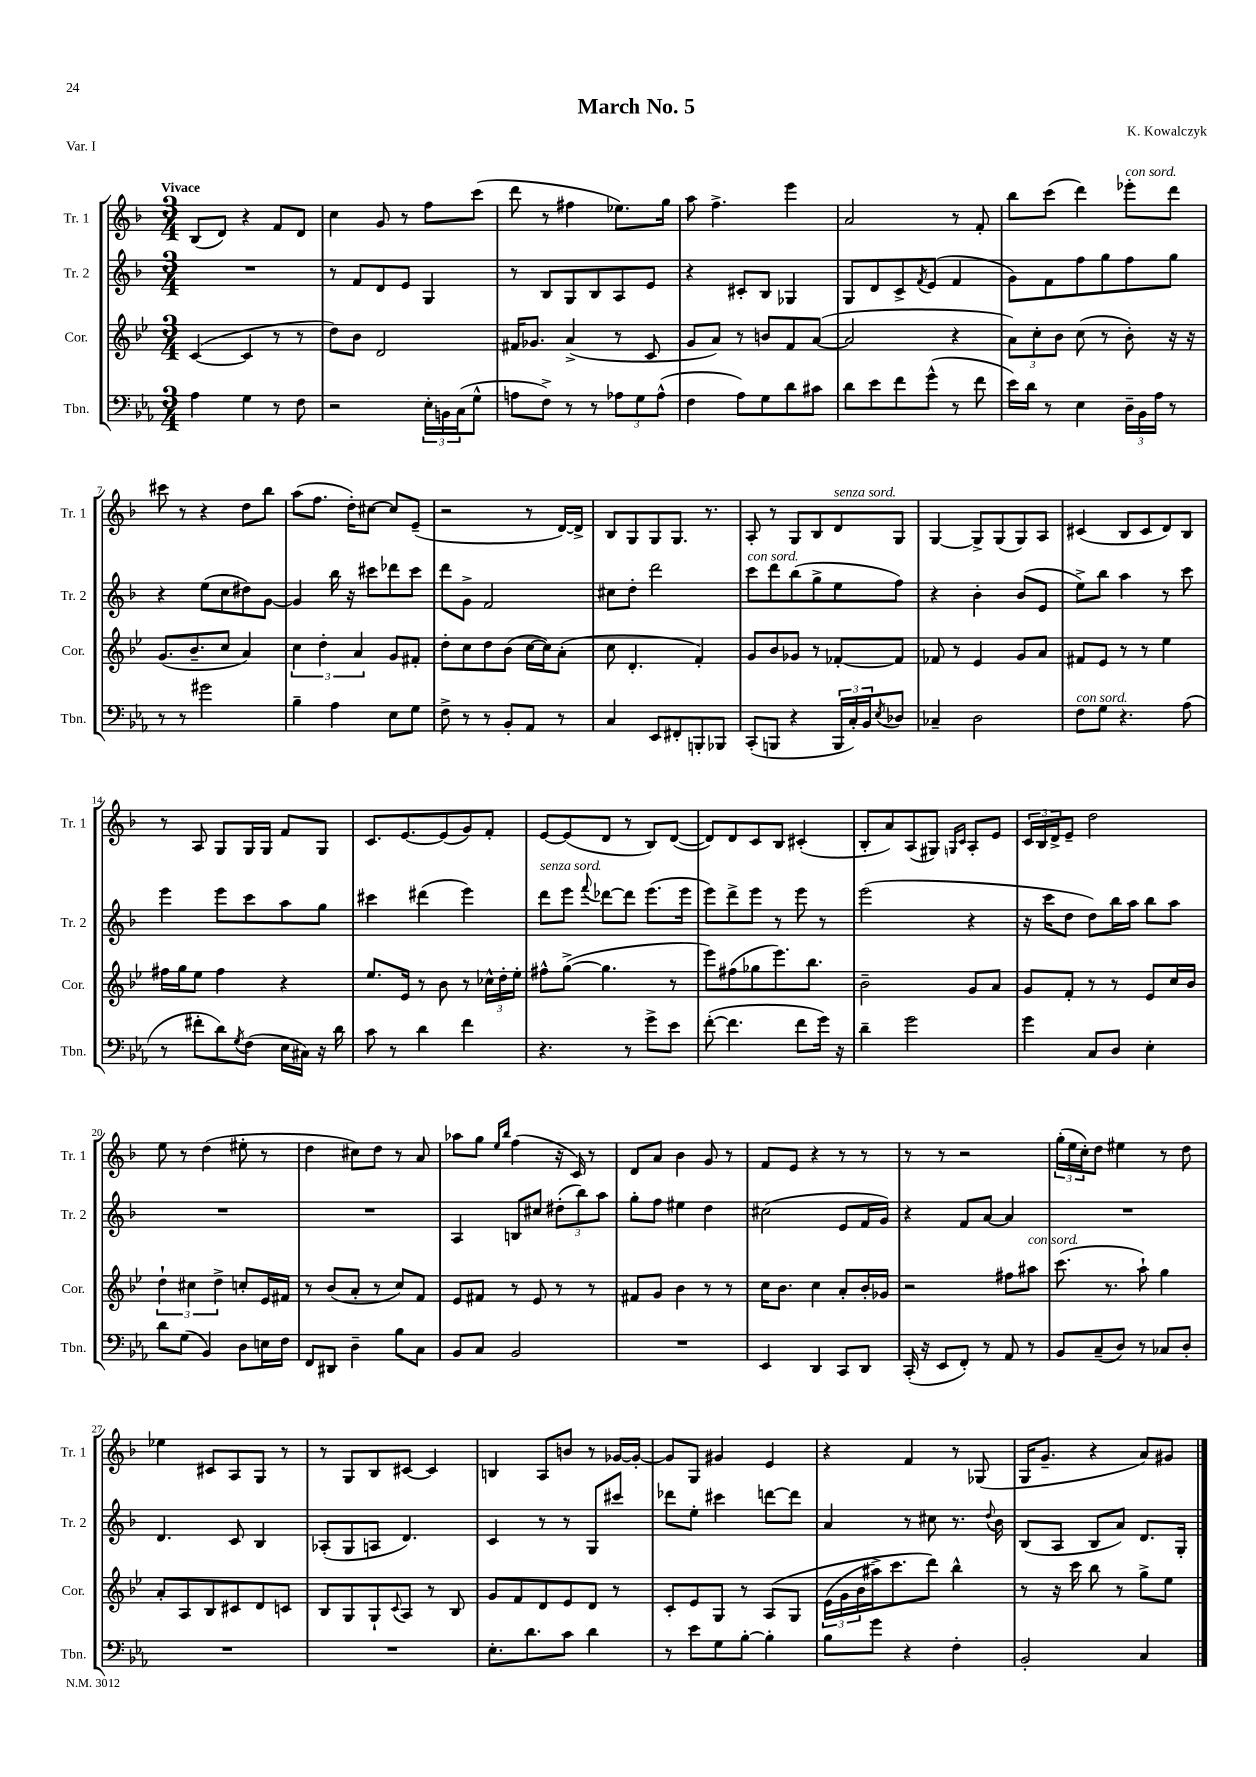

**kern	**kern	**kern	**kern
*part4	*part3	*part2	*part1
*staff4	*staff3	*staff2	*staff1
*I"Tbn.	*I"Cor.	*I"Tr. 2	*I"Tr. 1
*I'Tbn.	*I'Cor.	*I'Tr. 2	*I'Tr. 1
*clefF4	*clefG2	*clefG2	*clefG2
*k[b-e-a-]	*k[b-e-]	*k[b-]	*k[b-]
*M3/4	*M3/4	*M3/4	*M3/4
=1	=1	=1	=1
!	!	!	!LO:TX:a:B:t=Vivace
4A-\	([4c/	2.r	(8B-/L
.	.	.	8d/J)
4G\	4c/]	.	4r
8r	8r	.	8f/L
8F\	8r	.	8d/J
=2	=2	=2	=2
2r	8dd\L)	8r	4cc\
.	8b-\J	8f/L	.
.	2d/	8d/	8g/
.	.	8e/J	8r
24E-'\LL	.	4G/	8ff\L
24BBn\	.	.	.
(24C\J	.	.	.
8G^^\J	.	.	(8ccc\J
=3	=3	=3	=3
8An\L	16f#X/KL	8r	8ddd\
.	8.g-X/J	.	.
8F^\J)	.	8B-/L	8r
8r	(4a^/	8G/	4ff#X\
8r	.	8B-/	.
12A-X\L	8r	8A/	8.ee-X\L)
12G\	.	.	.
.	8c/	8e/J	.
(12A-^^\J	.	.	.
.	.	.	16gg\Jk
=4	=4	=4	=4
4F\	8g/L	4r	8aa\
.	8a/J)	.	4.ff^\
8A-\L)	8r	8c#X'/L	.
8G\	8bn/L	8B-/J	.
8d\	8f/	4G-X/	4eee\
8c#X\J	([8a/J	.	.
=5	=5	=5	=5
8d\L	2a/]	8G/L	2a/
8e-\	.	8d/	.
8f\	.	8c^/	.
.	.	8qf/	.
(8g^^\J	.	(8e/J	.
8r	4r	4f/	8r
8f\	.	.	8f'/
=6	=6	=6	=6
16e-\LL)	12a\L)	8g\L)	8bb-\L
16d\JJ	.	.	.
.	12cc'\	.	.
8r	.	8f\	(8ccc\J
.	12b-\J	.	.
4E-\	(8cc\	8ff\	4ddd\)
.	8r	8gg\	.
!	!	!	!LO:TX:a:i:t=con sord.
24D~\LL	8b-'\)	8ff\	8eee-X'\L
24BB-\	.	.	.
24A-\JJ	.	.	.
8r	16r	8gg\J	8ddd\J
.	16r	.	.
!!LO:LB:g=z
=7	=7	=7	=7
8r	(8.g/L	4r	8ccc#X\
8r	.	.	8r
.	8.b-~/	.	.
2g#X\	.	(8ee\L	4r
.	8cc/J	8cc\	.
.	4a/)	8dd#X\)	8dd\L
.	.	[8g\J	8bb-\J
=8	=8	=8	=8
4B-~\	6cc\	4g/]	(8aa\L
.	.	.	8.ff\J
.	6dd'\	.	.
4A-\	.	16bb-\	.
.	.	16r	16dd'\KL)
.	6a/	.	.
.	.	8ccc#X\L	[8cc#X\J
8E-\L	8g/L	8ddd-X\	8cc#/L]
8G\J	8f#X'/J	8ccc#\J	(8e~/J
=9	=9	=9	=9
8F^\	8dd'\L	8ddd\L	2r
8r	8cc\	8g^\J	.
8r	8dd\	2f/	.
8BB-'/L	(8b-\J	.	.
8AA-/J	[16cc\LL	.	8r
.	16cc\J])	.	.
8r	(8a'\J	.	[16d/LL)
.	.	.	16d^/JJ]
=10	=10	=10	=10
4C/	8cc\	8cc#X\L	8B-/L
.	4.d'/	8dd'\J	8G/
8EE-/L	.	2ddd\	8G/
8FF#X'/	.	.	8.G/J
8BBBn'/	4f'/)	.	.
.	.	.	8.r
8BBB-X/J	.	.	.
=11	=11	=11	=11
!	!	!LO:TX:a:i:t=con sord.	!
(8CC'/L	8g/L	8ccc\L	8A'/
8BBBn/J	8b-/	8ddd\	8r
4r	8g-X/J	(8bb-\	8G/L
.	8r	8gg^\	8B-/
!	!	!	!LO:TX:a:i:t=senza sord.
24BBB/LL	[8f-X'/L	8ee\	8d/
24C'/)	.	.	.
24BB-/J	.	.	.
8qE-/	.	.	.
8D-X/J	8f-/J]	8ff\J)	8G/J
=12	=12	=12	=12
4C-X~/	8f-X/	4r	[4G/
.	8r	.	.
2D\	4e-/	4b-'\	8G^/L]
.	.	.	(8G/
.	8g/L	(8b-/L	8G/)
.	8a/J	8e/J	8A/J
=13	=13	=13	=13
!LO:TX:a:i:t=con sord.	!	!	!
8F\L	8f#X/L	8ee^\L)	(4c#X/
8G\J	8e-/J	8bb-\J	.
4.r	8r	4aa\	8B-/L
.	8r	.	8c#/
.	4ee-\	8r	8d/)
(8A-\	.	8ccc\	8B-/J
!!LO:LB:g=z
=14	=14	=14	=14
8r	16ff#X\LL	4eee\	8r
.	16gg\J	.	.
8f#X'\L	8ee-\J	.	8A/
8d\)	4ff#\	8eee\L	8G/L
8qG/	.	.	.
(8F\J	.	8ccc\	16G/L
.	.	.	16G/JJ
16E-\LL	4r	8aa\	8f/L
16C#X\JJ)	.	.	.
16r	.	8gg\J	8G/J
16d\	.	.	.
=15	=15	=15	=15
8c\	8.ee-/L	4ccc#X\	8.c/L
8r	.	.	.
.	16e-/Jk	.	[8.e/
4d\	8r	(4ddd#X\	.
.	8b-\	.	(8e/]
4f\	8r	4eee\)	8g/)
.	24cc-X^^\LL	.	8f'/J
.	24dd'\	.	.
.	24ee-'\JJ	.	.
=16	=16	=16	=16
!	!	!LO:TX:a:i:t=senza sord.	!
4.r	8ff#X^^\L	8ddd\L	[8e/L
.	([8gg^\J	8eee\J	(8e/]
.	.	8qqfff/	.
.	4.gg\]	[8ddd-X\L	8d/J
8r	.	8ddd-\J]	8r
8g^\L	.	(8.eee\L	8B-/L)
8e-\J	8r	.	([8d/J
.	.	16eee\Jk	.
=17	=17	=17	=17
([8f'\	8eee-\L)	8eee\L)	8d/L])
4.f\]	(8ff#X\	8ddd^\	8d/
.	8gg-X\	8eee\J	8c/
.	8.eee-\)	8r	8B-/J
8f\L	.	8eee\	(4c#X'/
.	8.bb-\J	.	.
16g\Jk)	.	8r	.
16r	.	.	.
=18	=18	=18	=18
4d~\	2b-~\	(2eee\	8B-'/L
.	.	.	8a/)
2g\	.	.	(8A/
.	.	.	8G#X/J)
.	.	.	16qqGn/LL
.	.	.	16qqc/JJ
.	8g/L	4r	8A'/L
.	8a/J	.	8e/J
=19	=19	=19	=19
4g\	8g/L	16r	24c/LL
.	.	.	24B-/
.	.	16ccc\KL	.
.	.	.	24d^/J
.	8f'/J	8dd\J	8e~/J
8C/L	8r	8dd\L)	2dd\
8D/J	8r	16bb-\L	.
.	.	16aa\JJ	.
4E-'\	8e-/L	8bb-\L	.
.	16cc/L	8aa\J	.
.	16b-/JJ	.	.
!!LO:LB:g=z
=20	=20	=20	=20
8d\L	6dd`\	2.r	8ee\
(8G\J	.	.	8r
.	6cc#X\	.	.
4BB-/)	.	.	(4dd\
.	6dd^\	.	.
8D\L	8ccn'/L	.	8ee#X'\
16En\L	16e-/L	.	8r
16F\JJ	16f#X/JJ	.	.
=21	=21	=21	=21
8FF/L	8r	2.r	4dd\
8DD#X/J	(8b-/L	.	.
4D~\	8a'/J	.	8cc#X\L)
.	8r	.	8dd\J
8B-\L	8cc/L)	.	8r
8C\J	8f/J	.	8a/
=22	=22	=22	=22
8BB-/L	8e-/L	4A/	8aa-X\L
8C/J	8f#X/J	.	8gg\J
.	.	.	16qqee/LL
.	.	.	16qqbb-/JJ
2BB-/	8r	8Bn/L	(4ff\
.	8e-/	8cc#X/J	.
.	8r	(12dd#X'\L	16r
.	.	.	16c/)
.	.	12bb-\)	.
.	8r	.	8r
.	.	12aa\J	.
=23	=23	=23	=23
2.r	8f#X/L	8gg'\L	8d/L
.	8g/J	8ff\J	8a/J
.	4b-\	4ee#X\	4b-\
.	8r	4dd\	8g/
.	8r	.	8r
=24	=24	=24	=24
4EE-/	16cc\KL	(2cc#X\	8f/L
.	8.b-\J	.	.
.	.	.	8e/J
4DD/	4cc\	.	4r
8CC/L	8a'/L	8e/L	8r
8DD/J	16b-'/L	16f/L	8r
.	16g-X/JJ	16g/JJ)	.
=25	=25	=25	=25
(16CC'/	2r	4r	8r
16r	.	.	.
8EE-/L	.	.	8r
8FF'/J)	.	8f/L	2r
8r	.	[8a/J	.
8AA-/	8ff#X\L	4a/]	.
!	!LO:TX:a:i:t=con sord.	!	!
8r	8aa#X\J	.	.
=26	=26	=26	=26
8BB-/L	(8.ccc\	2.r	(24gg'\LL
.	.	.	24ee\
.	.	.	24cc'\J)
(8C~/	.	.	8dd\J
.	8.r	.	.
8D/J)	.	.	4ee#X\
8r	8aa`\)	.	.
8C-X/L	4gg\	.	8r
8D'/J	.	.	8dd\
!!LO:LB:g=z
=27	=27	=27	=27
2.r	8a'/L	4.d/	4ee-X\
.	8A/	.	.
.	8B-/	.	8c#X/L
.	8c#X/	8c/	8A/
.	8d/	4B-/	8G/J
.	8cn/J	.	8r
=28	=28	=28	=28
2.r	8B-/L	(8A-X'/L	8r
.	8G/	8G/	8G/L
.	8G`/	8An/J	8B-/
.	8qqc/	.	.
.	8A/J	4.d/)	[8c#X/J
.	8r	.	4c#/]
.	8B-/	.	.
=29	=29	=29	=29
8.E-'\L	8g/L	4c/	4Bn/
.	8f/	.	.
8.d\	.	.	.
.	8d/	8r	8A/L
8c\J	8e-/	8r	8bn/J
4d\	8d/J	8G/L	8r
.	8r	8ccc#X/J	[16g-X/LL
.	.	.	16g-'/JJ_
=30	=30	=30	=30
8r	8c'/L	8ddd-X\L	8g-/L]
8e-\L	8e-/	8ee'\J	8G/J
8G\	8G/J	4ccc#X\	4g#X/
[8B-'\J	8r	.	.
4B-'\]	(8A/L	[8dddn\L	4e/
.	8G/J	8ddd\J]	.
=31	=31	=31	=31
8B-\L	(24e-\LL	4a/	4r
.	24g\	.	.
.	24b-\	.	.
8g\J	16aa#X^\J)	.	.
.	8.ccc\	.	.
4r	.	8r	4f/
.	8ddd\J)	8cc#X\	.
4F'\	4bb-^^\	8.r	8r
.	.	.	(8G-X/
.	.	8qqdd/	.
.	.	16b-\	.
=32	=32	=32	=32
2BB-'/	8r	(8B-/L	16G/KL
.	.	.	8.g~/J
.	16r	8A/J	.
.	16ccc\	.	.
.	8bb-\	8B-/L	4r
.	8r	8a/J)	.
4C/	8gg^\L	8.d/L	8a/L)
.	8ee-\J	.	8g#X/J
.	.	16G'/Jk	.
==	==	==	==
*-	*-	*-	*-
